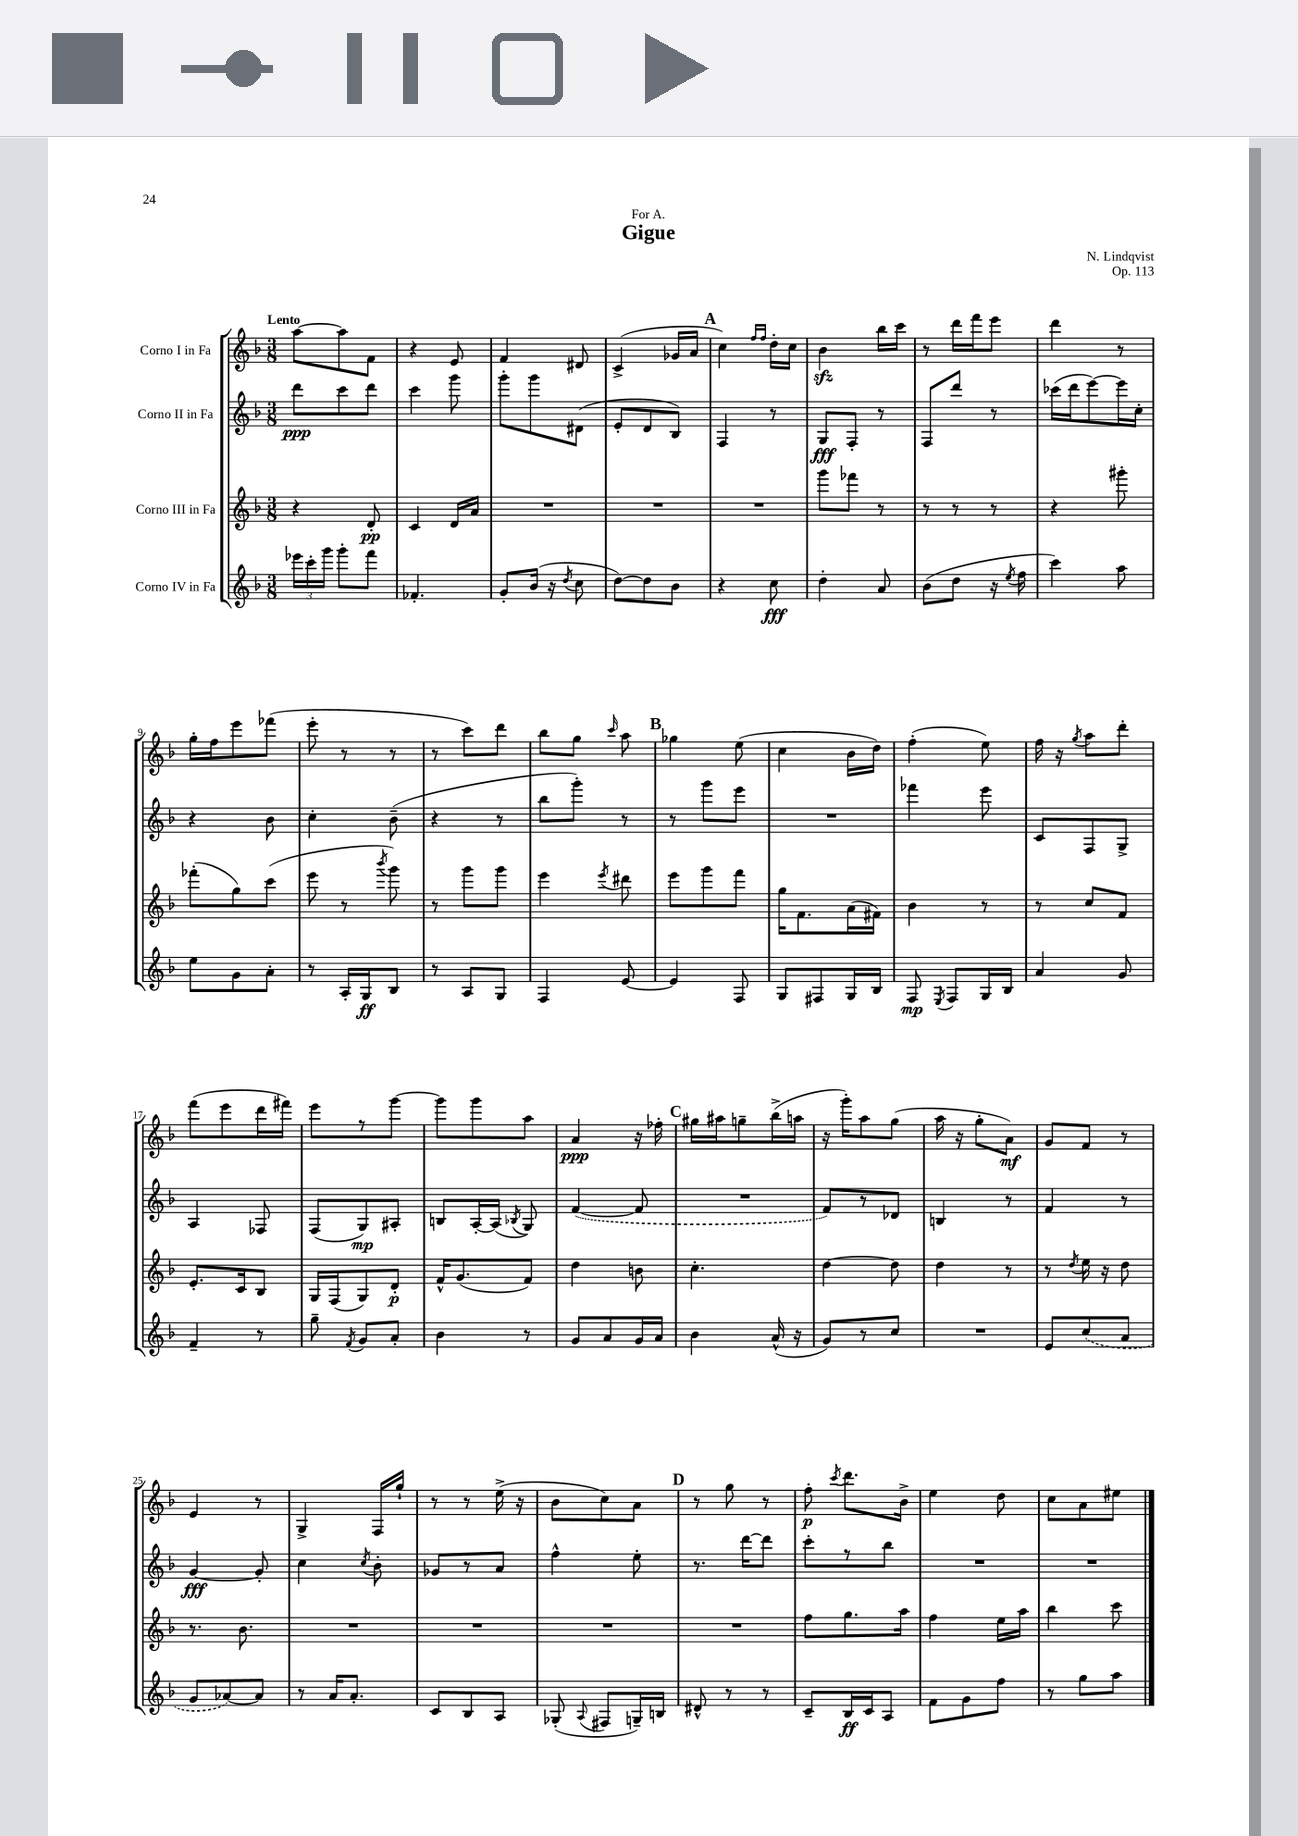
\header { title = "Gigue" composer = "N. Lindqvist" dedication = "For A." opus = "Op. 113" }
<<
\new StaffGroup <<
\new Staff = "s0" \with { instrumentName = "Corno I in Fa" } {
    \clef treble \key f \major \numericTimeSignature \time 3/8 \tempo "Lento"
    \autoBeamOff a''8[~ a''8 f'8] |
    r4 e'8 |
    f'4 dis'8 |
    c'4->( ges'16[ a'16] |
    \mark \markup { \bold "A" } c''4) \grace { f''16[ f''16] } d''16[-. c''16] |
    bes'4\sfz bes''16[ c'''16] |
    r8 d'''16[ f'''16 e'''8] |
    d'''4 r8 |
    g''16[-. f''16 e'''8 fes'''8]( |
    e'''8-. r8 r8 |
    r8 c'''8[) d'''8] |
    bes''8[ g''8] \grace { c'''16 } a''8 |
    \mark \markup { \bold "B" } ges''4 e''8( |
    c''4 bes'16[ d''16]) |
    f''4-.( e''8) |
    f''16 r16 \acciaccatura { g''8 } a''8[ d'''8]-. |
    f'''8[( e'''8 d'''16 fis'''16]) |
    e'''8[ r8 g'''8]~ |
    g'''8[ g'''8 a''8] |
    a'4\ppp r16 fes''16-. |
    \mark \markup { \bold "C" } gis''16[ ais''16 g''8-- bes''16->( a''16] |
    r16 g'''16[-.) a''8 g''8]( |
    a''16 r16 g''8[-. a'8]\mf) |
    g'8[ f'8] r8 |
    e'4 r8 |
    g4-> f16[ g''16]-! |
    r8 r8 e''16->( r16 |
    bes'8[ c''8) a'8] |
    \mark \markup { \bold "D" } r8 g''8 r8 |
    f''8-.\p \acciaccatura { c'''8 } d'''8.[ bes'16]-> |
    e''4 d''8 |
    c''8[ a'8 eis''8] \bar "|." |
}
\new Staff = "s1" \with { instrumentName = "Corno II in Fa" } {
    \clef treble \key f \major \numericTimeSignature \time 3/8
    \autoBeamOff d'''8[\ppp c'''8 d'''8] |
    c'''4 g'''8 |
    g'''8[-. g'''8 dis'8]( |
    e'8[-. d'8 bes8]) |
    \mark \markup { \bold "A" } f4 r8 |
    g8[\fff f8]-. r8 |
    f8[ d'''8] r8 |
    ces'''16[( d'''16 e'''8~) e'''16 c''16]-. |
    r4 bes'8 |
    c''4-. bes'8--( |
    r4 r8 |
    bes''8[ g'''8]-.) r8 |
    \mark \markup { \bold "B" } r8 g'''8[ e'''8] |
    R4. |
    fes'''4 e'''8 |
    c'8[ f8 g8]-> |
    a4 fes8 |
    f8[( g8\mp) ais8]-. |
    b8[ a16~-. a16]( \acciaccatura { bes8 } g8) |
    \once \slurDashed f'4~( f'8 |
    \mark \markup { \bold "C" } R4. |
    f'8[) r8 des'8] |
    b4 r8 |
    f'4 r8 |
    g'4~\fff g'8-. |
    c''4 \acciaccatura { c''8 } bes'8-. |
    ges'8[ r8 a'8] |
    f''4-^ e''8-. |
    \mark \markup { \bold "D" } r8. d'''16[~ d'''8] |
    c'''8[-. r8 bes''8] |
    R4. |
    R4. \bar "|." |
}
\new Staff = "s2" \with { instrumentName = "Corno III in Fa" } {
    \clef treble \key f \major \numericTimeSignature \time 3/8
    \autoBeamOff r4 d'8-.\pp |
    c'4 d'16[ a'16] |
    R4. |
    R4. |
    \mark \markup { \bold "A" } R4. |
    g'''8[ fes'''8] r8 |
    r8 r8 r8 |
    r4 gis'''8-. |
    fes'''8[-.( g''8) c'''8]( |
    e'''8 r8 \acciaccatura { bes'''8 } g'''8) |
    r8 g'''8[ g'''8] |
    e'''4 \acciaccatura { e'''8 } dis'''8 |
    \mark \markup { \bold "B" } e'''8[ g'''8 f'''8] |
    g''16[ f'8. a'16( fis'16]) |
    bes'4 r8 |
    r8 c''8[ f'8] |
    e'8.[-. c'16 bes8] |
    g16[ f16( g8) d'8]-.\p |
    f'16[-^ g'8.( f'8]) |
    d''4 b'8 |
    \mark \markup { \bold "C" } c''4.-. |
    d''4~ d''8 |
    d''4 r8 |
    r8 \acciaccatura { d''8 } e''16 r16 d''8 |
    r8. bes'8. |
    R4. |
    R4. |
    R4. |
    \mark \markup { \bold "D" } R4. |
    f''8[ g''8. a''16] |
    f''4 e''16[ a''16] |
    bes''4 c'''8 \bar "|." |
}
\new Staff = "s3" \with { instrumentName = "Corno IV in Fa" } {
    \clef treble \key f \major \numericTimeSignature \time 3/8
    \autoBeamOff \tuplet 3/2 { ees'''16[ c'''16-. g'''16] } g'''8[-. f'''8] |
    fes'4.-. |
    g'8[-. bes'16]( r16 \acciaccatura { d''8 } c''8 |
    d''8[~) d''8 bes'8] |
    \mark \markup { \bold "A" } r4 c''8\fff |
    d''4-. a'8 |
    bes'8[( d''8] r16 \acciaccatura { e''8 } f''16 |
    c'''4) a''8 |
    e''8[ g'8 a'8]-. |
    r8 a16[-. g16\ff bes8] |
    r8 a8[ g8] |
    f4 e'8~ |
    \mark \markup { \bold "B" } e'4 f8 |
    g8[ fis8 g16 bes16] |
    f8\mp \acciaccatura { e8 } f8[ g16 bes16] |
    a'4 g'8 |
    f'4-- r8 |
    g''8-- \acciaccatura { f'8 } g'8[ a'8]-. |
    bes'4 r8 |
    g'8[ a'8 g'16 a'16] |
    \mark \markup { \bold "C" } bes'4 a'16-^( r16 |
    g'8[) r8 c''8] |
    R4. |
    e'8[ \once \slurDashed c''8( a'8] |
    g'8[ aes'8~) aes'8] |
    r8 a'16[ a'8.]-. |
    c'8[ bes8 a8] |
    ges8-.( \appoggiatura { a8 } fis8[ g16--) b16] |
    \mark \markup { \bold "D" } dis'8-^ r8 r8 |
    c'8[-- bes16\ff c'16 a8] |
    f'8[ g'8 f''8] |
    r8 g''8[ a''8] \bar "|." |
}
>>
>>
